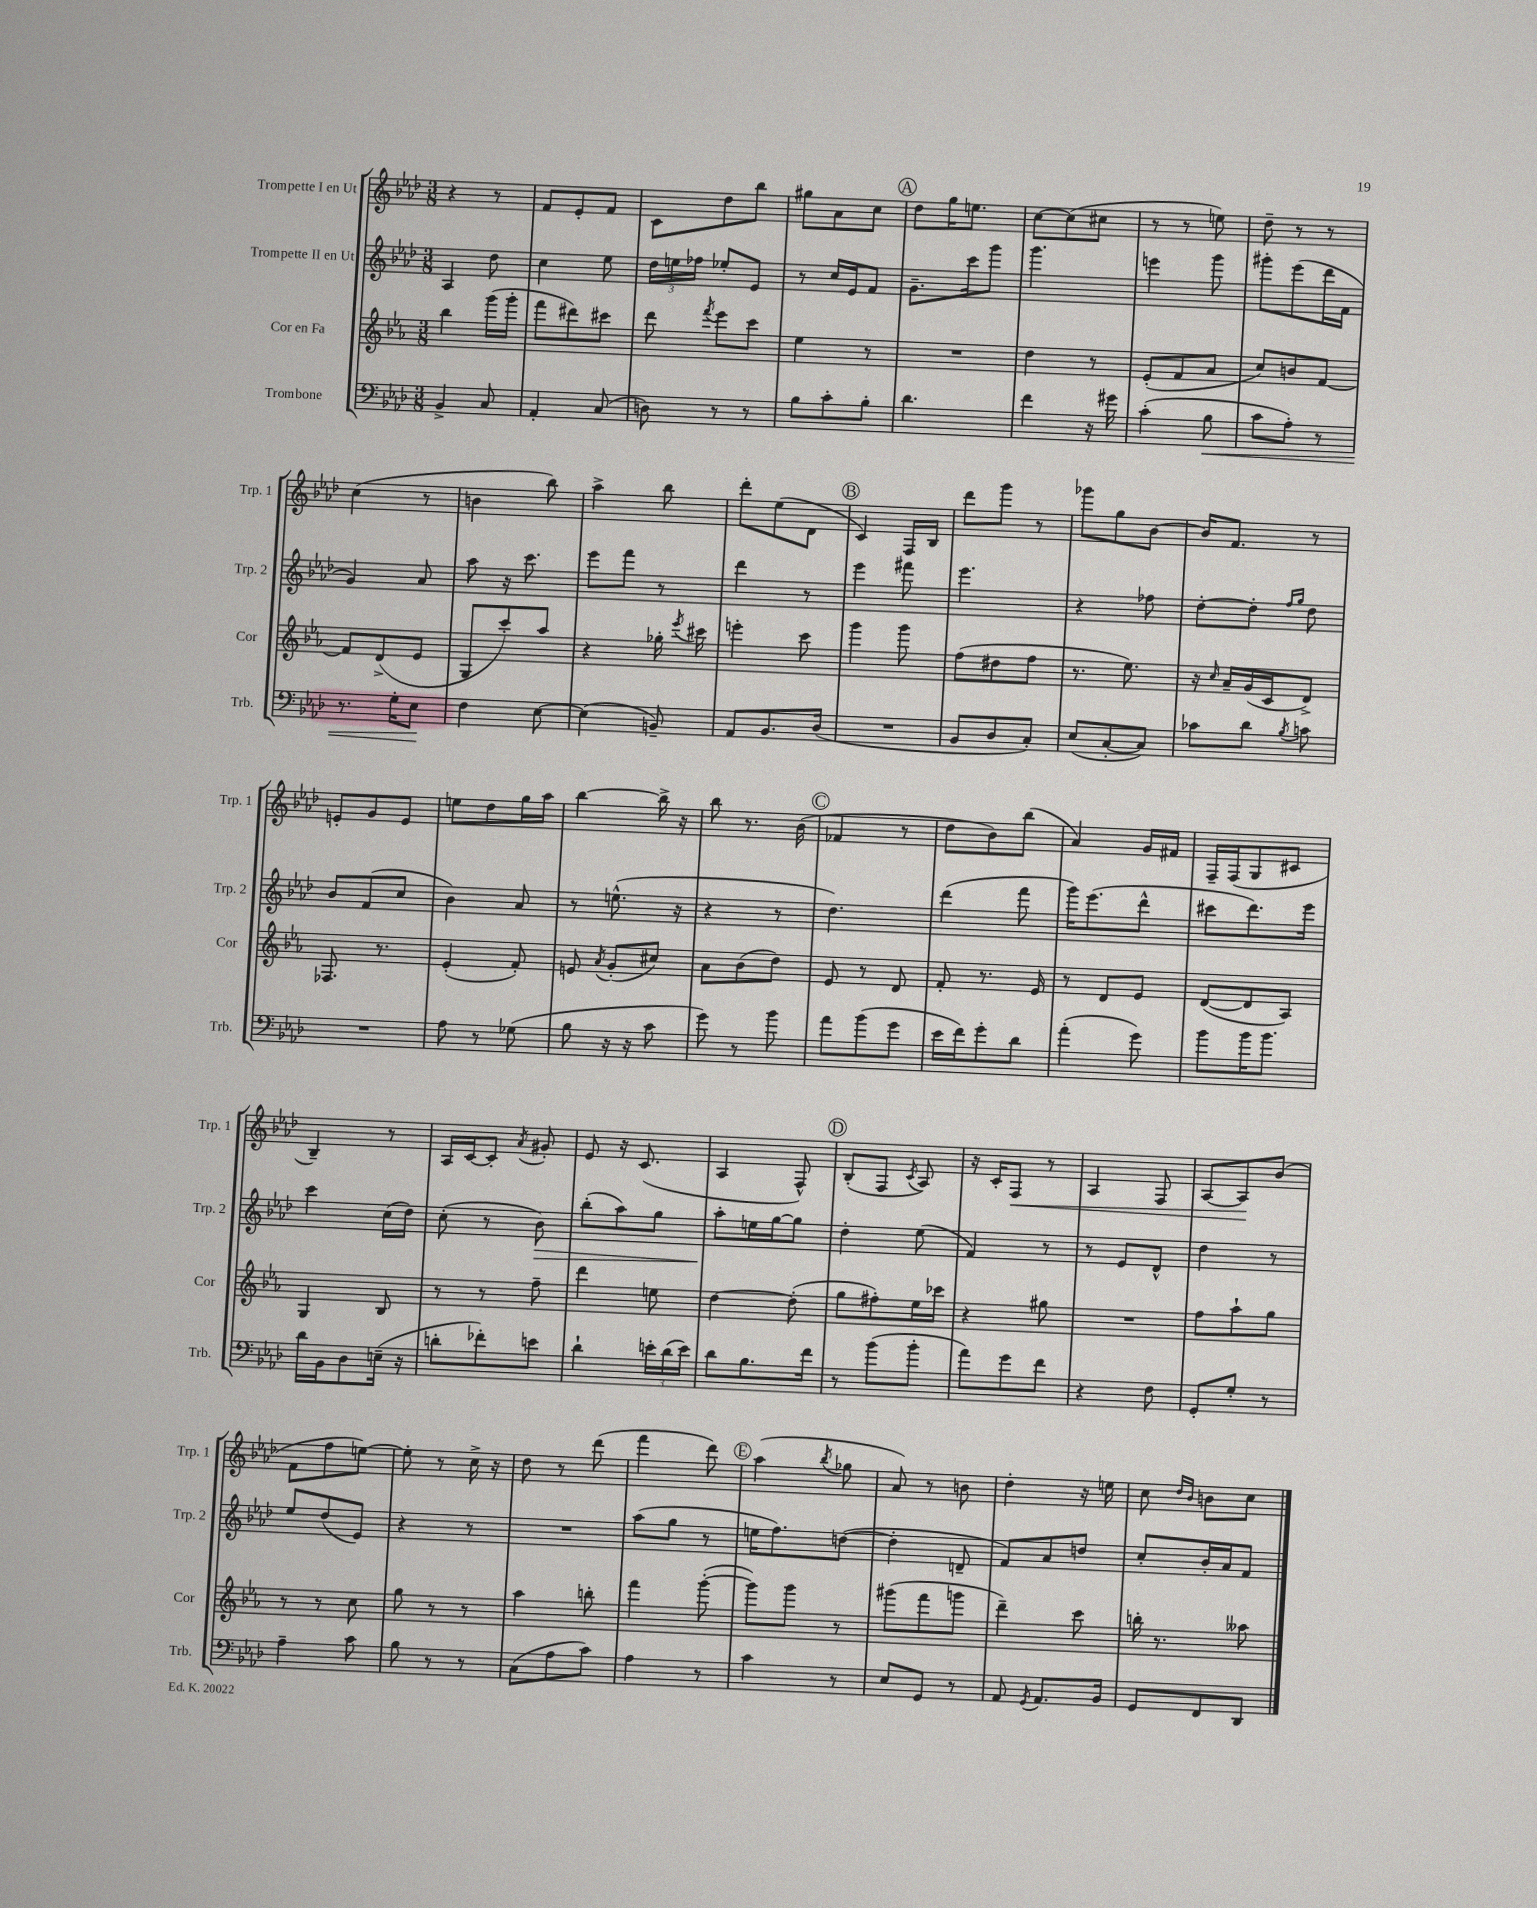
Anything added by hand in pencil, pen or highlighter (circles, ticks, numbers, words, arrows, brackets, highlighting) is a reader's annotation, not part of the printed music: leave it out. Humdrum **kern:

**kern	**dynam	**kern	**kern	**dynam	**kern	**dynam
*part4	*part4	*part3	*part2	*part2	*part1	*part1
*staff4	*staff4	*staff3	*staff2	*staff2	*staff1	*staff1
*I"Trombone	*	*I"Cor en Fa	*I"Trompette II en Ut	*	*I"Trompette I en Ut	*
*I'Trb.	*	*I'Cor	*I'Trp. 2	*	*I'Trp. 1	*
*clefF4	*	*clefG2	*clefG2	*	*clefG2	*
*k[b-e-a-d-]	*	*k[b-e-a-]	*k[b-e-a-d-]	*	*k[b-e-a-d-]	*
*M3/8	*	*M3/8	*M3/8	*	*M3/8	*
=1	=1	=1	=1	=1	=1	=1
4BB-^/	.	4bb-\	4A-/	.	4r	.
8C/	.	(16ggg\LL	8dd-\	.	8r	.
.	.	16ggg'\JJ	.	.	.	.
=2	=2	=2	=2	=2	=2	=2
4AA-'/	.	8fff\L	4cc\	.	8f/L	.
.	.	8ddd#X\)	.	.	8e-'/	.
(8C/	.	8ccc#X\J	8ee-\	.	8f/J	.
=3	=3	=3	=3	=3	=3	=3
8Dn\)	.	8ddd\	24dd-\LL	.	8c\L	.
.	.	.	24een\	.	.	.
.	.	.	24ff-X\JJ	.	.	.
.	.	8qfff/	.	.	.	.
8r	.	8eee-\L	8ee-X'/L	.	8dd-\	.
8r	.	8ccc\J	8e-/J	.	8bb-\J	.
=4	=4	=4	=4	=4	=4	=4
8B-\L	.	4ee-\	8r	.	8gg#X\L	.
8c'\	.	.	16cc/LL	.	8a-\	.
.	.	.	16e-/J	.	.	.
8B-'\J	.	8r	8f/J	.	8cc\J	.
!!LO:REH:place=s1:t=A
=5	=5	=5	=5	=5	=5	=5
4.d-\	.	4.r	8.g~\L	.	8dd-\L	.
.	.	.	.	.	16gg\K	.
.	.	.	16ccc\k	.	8.een\J	.
.	.	.	8ggg\J	.	.	.
=6	=6	=6	=6	=6	=6	=6
4f\	.	4dd\	4.ggg\	.	[8cc\L	.
.	.	.	.	.	(8cc\]	.
16r	.	8r	.	.	8cc#X\J	.
16g#X\	.	.	.	.	.	.
=7	=7	=7	=7	=7	=7	=7
(4c'\	.	(8e-'/L	4eeen\	.	8r	.
.	.	8f/	.	.	8r	.
!	!LO:HP:b	!	!	!	!	!
8B-\	<	8a-/J	8ggg\	.	8een\)	.
=8	=8	=8	=8	=8	=8	=8
8c\L	.	8cc/L)	8ggg#X'\L	.	8dd-~\	.
8A-'\J)	.	8bn/	(8eee-\	.	8r	.
8r	.	[8f/J	16ddd-\L	.	8r	.
.	.	.	16f\JJ	.	.	.
!!LO:LB:g=z
=9	=9	=9	=9	=9	=9	=9
8.r	.	8f/L]	4g/)	.	(4cc\	.
.	.	(8d^/	.	.	.	.
16G'\KL	.	.	.	.	.	.
8E-\J	.	8e-/J	8a-/	.	8r	.
.	[	.	.	.	.	.
=10	=10	=10	=10	=10	=10	=10
4F\	.	8G/L	8aa-\	.	4bn\	.
.	.	8ccc'/)	16r	.	.	.
.	.	.	8.ccc\	.	.	.
[8E-\	.	8aa-/J	.	.	8bb-\)	.
=11	=11	=11	=11	=11	=11	=11
(4E-\]	.	4r	8eee-\L	.	4aa-^\	.
.	.	.	8fff\J	.	.	.
8BBn~/)	.	16gg-X'\	8r	.	8bb-\	.
.	.	8qeee-/	.	.	.	.
.	.	16ccc#X\	.	.	.	.
=12	=12	=12	=12	=12	=12	=12
8AA-/L	.	4eeen'\	4ddd-\	.	8ddd-'\L	.
8.BB-/	.	.	.	.	(8ee-\	.
.	.	8ccc\	8r	.	8d-\J	.
(16D-/Jk	.	.	.	.	.	.
!!LO:REH:place=s1:t=B
=13	=13	=13	=13	=13	=13	=13
4.r	.	4ggg\	4eee-\	.	4c/)	.
.	.	8ggg\	8fff#X\	.	16F/LL	.
.	.	.	.	.	16B-/JJ	.
=14	=14	=14	=14	=14	=14	=14
8BB-/L	.	(8ff\L	4.eee-\	.	8ddd-\L	.
8D-/	.	8dd#X\	.	.	8ggg\J	.
8C'/J)	.	8ff\J	.	.	8r	.
=15	=15	=15	=15	=15	=15	=15
(8E-/L	.	8.r	4r	.	8ggg-X\L	.
[8C'/	.	.	.	.	8gg\	.
.	.	8.ee-\)	.	.	.	.
8C/J])	.	.	8ff-X\	.	[8b-\J	.
=16	=16	=16	=16	=16	=16	=16
8c-X\L	.	16r	[8dd-'\L	.	16b-/KL]	.
.	.	16qqcc/	.	.	.	.
.	.	16a-~/LL	.	.	8.f/J	.
8d-\J	.	(16g/	8dd-'\J]	.	.	.
.	.	16c/J	.	.	.	.
.	.	.	16qqff/LL	.	.	.
8qB-/	.	.	16qqgg/JJ	.	.	.
8cn\	.	8d^/J)	8dd-\	.	8r	.
!!LO:LB:g=z
=17	=17	=17	=17	=17	=17	=17
4.r	.	8.F-X/	8b-/L	.	8en'/L	.
.	.	.	(8f/	.	8g/	.
.	.	8.r	.	.	.	.
.	.	.	8cc/J	.	8e/J	.
=18	=18	=18	=18	=18	=18	=18
8A-\	.	(4e-'/	4b-\)	.	8een\L	.
8r	.	.	.	.	8dd-\	.
(8G-X\	.	8f'/)	8a-/	.	16gg\L	.
.	.	.	.	.	16aa-\JJ	.
=19	=19	=19	=19	=19	=19	=19
8B-\	.	8en/	8r	.	[4bb-\	.
.	.	8qa-/	.	.	.	.
16r	.	(8g'/L	(8.een^^\	.	.	.
16r	.	.	.	.	.	.
8c\	.	8cc#X/J)	.	.	16bb-^\]	.
.	.	.	16r	.	16r	.
=20	=20	=20	=20	=20	=20	=20
8g\)	.	8a-\L	4r	.	8bb-\	.
8r	.	(8b-\	.	.	8.r	.
8b-\	.	8dd\J)	8r	.	.	.
.	.	.	.	.	(16b-\	.
!!LO:REH:place=s1:t=C
=21	=21	=21	=21	=21	=21	=21
8a-\L	.	8e-/	4.dd-\)	.	4f-X/	.
(8b-\	.	8r	.	.	.	.
8g\J	.	8d/	.	.	8r	.
=22	=22	=22	=22	=22	=22	=22
16e-\LL	.	8f'/	(4ddd-\	.	8dd-\L	.
16f\J)	.	.	.	.	.	.
8g'\	.	8.r	.	.	8b-\)	.
8d-\J	.	.	8fff\	.	(8bb-\J	.
.	.	16e-/	.	.	.	.
=23	=23	=23	=23	=23	=23	=23
(4a-'\	.	8r	16ggg\KL)	.	4a-/)	.
.	.	.	(8.eee-\	.	.	.
.	.	8d/L	.	.	.	.
8g\)	.	8e-/J	8ddd-^^\J	.	16g/LL	.
.	.	.	.	.	16f#X/JJ	.
=24	=24	=24	=24	=24	=24	=24
8b-\L	.	([8d/L	8ccc#X\L	.	16F~/LL	.
.	.	.	.	.	(16F/J	.
16b-\K	.	8d/]	8.ddd-\)	.	8G/	.
8.b-\J	.	.	.	.	.	.
.	.	8A-/J)	.	.	8c#X/J	.
.	.	.	16eee-\Jk	.	.	.
!!LO:LB:g=z
=25	=25	=25	=25	=25	=25	=25
16d-\LL	.	4G/	4ccc\	.	4B-~/)	.
16BB-\J	.	.	.	.	.	.
8D-\	.	.	.	.	.	.
(16En~\Jk	.	8B-/	(16cc\LL	.	8r	.
16r	.	.	16dd-\JJ)	.	.	.
=26	=26	=26	=26	=26	=26	=26
8dn'\L	.	8r	(8cc'\	.	16A-/LL	.
.	.	.	.	.	[16c/J	.
8f-X'\)	.	8r	8r	.	8c'/J]	.
.	.	.	.	.	8qa-/	.
!	!	!	!	!LO:HP:b	!	!
8en\J	.	8ff~\	8b-\)	>	8g#X'/	.
=27	=27	=27	=27	=27	=27	=27
4d-`\	.	4ddd\	(8bb-'\L	.	8e-/	.
.	.	.	8aa-\)	.	16r	.
.	.	.	.	.	(8.c/	.
24en'\LL	.	8een\	8gg\J	.	.	.
(24d-\	.	.	.	.	.	.
24e\JJ)	.	.	.	.	.	.
=28	=28	=28	=28	=28	=28	=28
8d-\L	.	[4dd\	8aa-'\L	.	4A-/	.
8.B-\	.	.	16een\L	]	.	.
.	.	.	[16gg\J	.	.	.
.	.	(8dd'\]	8gg\J]	.	8F^^/)	.
16f\Jk	.	.	.	.	.	.
!!LO:REH:place=s1:t=D
=29	=29	=29	=29	=29	=29	=29
8r	.	8gg\L	4dd-'\	.	(8B-'/L	.
(8b-\L	.	8ff#X'\)	.	.	8F/J	.
.	.	.	.	.	8qc/	.
8b-'\J	.	16ee-\L	(8ee-\	.	8A-/)	.
.	.	16ccc-X\JJ	.	.	.	.
=30	=30	=30	=30	=30	=30	=30
8a-\L)	.	4r	4f/)	.	16r	.
.	.	.	.	.	16c'/KL	.
!	!	!	!	!	!	!LO:HP:b
8g\	.	.	.	.	8F/J	<
8f\J	.	8gg#X\	8r	.	8r	.
=31	=31	=31	=31	=31	=31	=31
4r	.	4.r	8r	.	4A-/	.
.	.	.	8e-/L	.	.	.
8F\	.	.	8d-^^/J	.	8F/	.
=32	=32	=32	=32	=32	=32	=32
8GG'/L	.	8ff\L	4dd-\	.	[8A-/L	.
8G'/J	.	8aa-`\	.	.	8A-/]	.
8r	.	8gg\J	8r	.	(8b-/J	[
!!LO:LB:g=z
=33	=33	=33	=33	=33	=33	=33
4A-~\	.	8r	8ee-/L	.	8f\L	.
.	.	8r	(8dd-/	.	8ff\	.
8c\	.	8cc\	8e-/J)	.	[8een\J)	.
=34	=34	=34	=34	=34	=34	=34
8B-\	.	8gg\	4r	.	8ee'\]	.
8r	.	8r	.	.	8r	.
8r	.	8r	8r	.	16cc^\	.
.	.	.	.	.	16r	.
=35	=35	=35	=35	=35	=35	=35
(8C\L	.	4aa-\	4.r	.	8dd-\	.
8A-\	.	.	.	.	8r	.
8c\J)	.	8bbn'\	.	.	(8ddd-\	.
=36	=36	=36	=36	=36	=36	=36
4A-\	.	4fff\	(8aa-\L	.	4fff\	.
.	.	.	8gg\J	.	.	.
8r	.	([8ggg'\	8r	.	8ddd-\)	.
!!LO:REH:place=s1:t=E
=37	=37	=37	=37	=37	=37	=37
4c\	.	8ggg\L])	16een\KL	.	(4aa-\	.
.	.	.	8.ff\)	.	.	.
.	.	8ggg\J	.	.	.	.
.	.	.	.	.	8qbb-/	.
8r	.	8r	([8ddn\J	.	8gg-X\	.
=38	=38	=38	=38	=38	=38	=38
8E-/L	.	(8ggg#X\L	4dd'\]	.	8a-/)	.
8GG/J	.	8fff\	.	.	8r	.
8r	.	8gggn\J	8dn~/	.	8bn\	.
=39	=39	=39	=39	=39	=39	=39
8AA-/	.	4ddd~\)	8f/L)	.	4dd-'\	.
8qGG/	.	.	.	.	.	.
8.AA-/L	.	.	8a-/	.	.	.
.	.	8ccc\	8ddn/J	.	16r	.
16BB-/Jk	.	.	.	.	16een\	.
=40	=40	=40	=40	=40	=40	=40
8GG/L	.	16bbn'\	8cc'/L	.	8cc\	.
.	.	8.r	.	.	.	.
.	.	.	.	.	16qqdd-/LL	.
.	.	.	.	.	16qqb-/JJ	.
8FF/	.	.	16b-'/L	.	8bn\L	.
.	.	.	16a-/J	.	.	.
8DD-/J	.	8aa--X\	8f/J	.	8cc\J	.
==	==	==	==	==	==	==
*-	*-	*-	*-	*-	*-	*-
